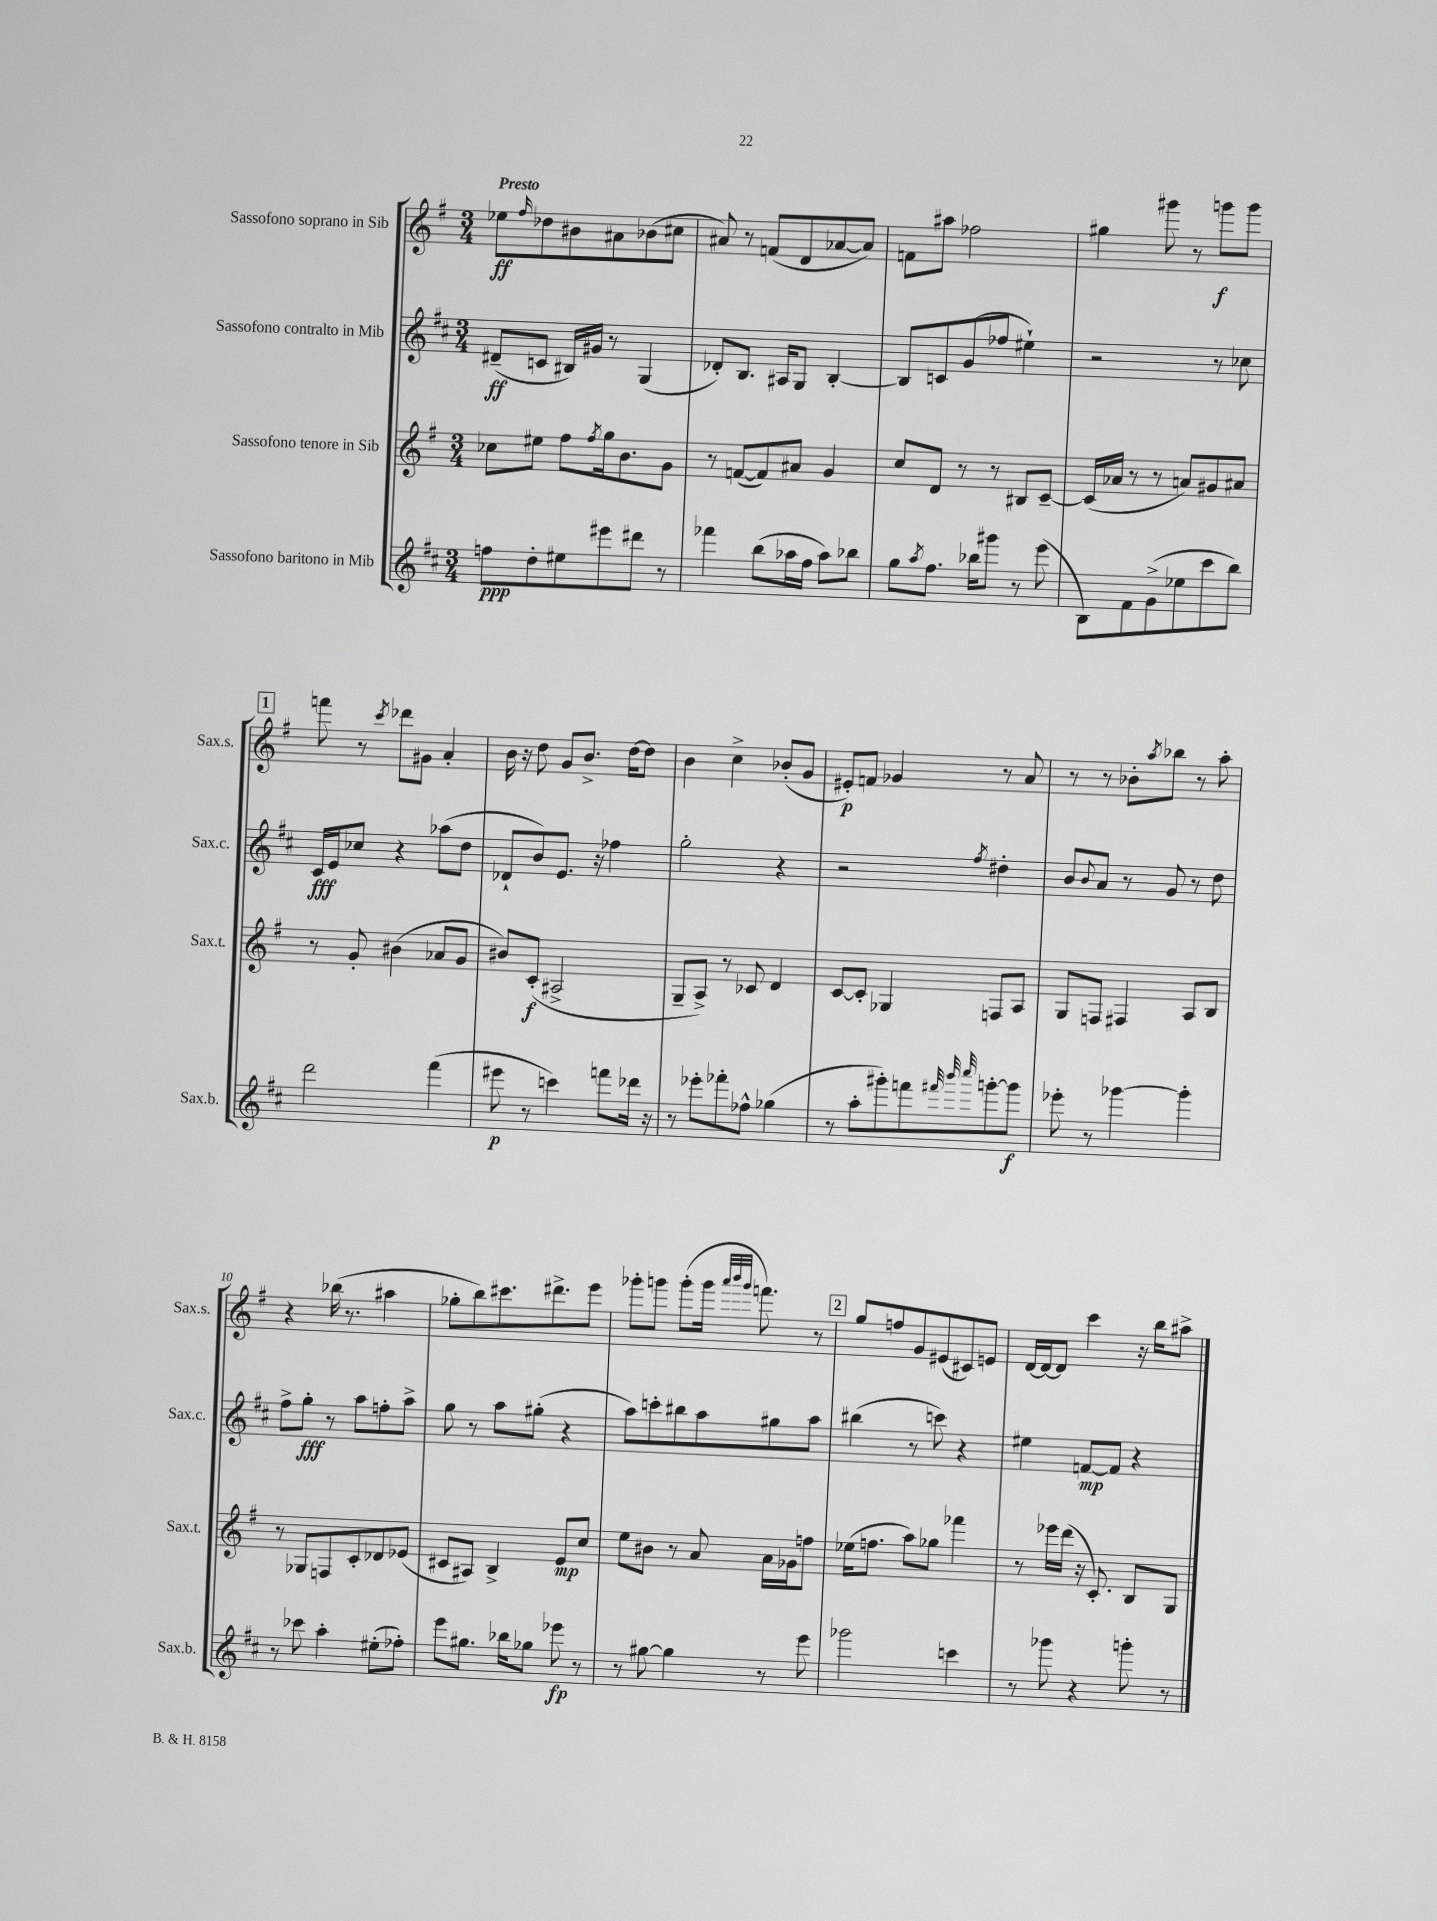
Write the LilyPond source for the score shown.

<<
\new StaffGroup <<
\new Staff = "s0" \with { instrumentName = "Sassofono soprano in Sib" shortInstrumentName = "Sax.s." } {
    \clef treble \key g \major \numericTimeSignature \time 3/4 \tempo "Presto"
    ees''8\ff \grace { fis''16 } des''8 bis'8 ais'8 bes'8( cis''8 |
    ais'8) r8 f'8( d'8 aes'8~ aes'8) |
    f'8 ais''8 fes''2 |
    gis''4 gis'''8 r8 g'''8\f g'''8 |
    \mark \markup { \box "1" } f'''8 r8 \acciaccatura { c'''8 } des'''8 gis'8 a'4-. |
    b'16 r16 d''8 g'8 b'8.-> d''16~ d''8 |
    b'4 c''4-> bes'8-.( g'8 |
    eis'8-.\p) f'8 ges'4 r8 a'8 |
    r8 r8 bes'8-. \acciaccatura { a''8 } bes''8 r8 a''8-. |
    r4 bes''16( r8. ais''4 |
    ges''8-. b''8) cis'''8. dis'''8.-> e'''8 |
    ges'''8-. g'''8 g'''8-.( g'''16 \grace { a'''32 b'''32 g'''32 } f'''8.) r8 |
    \mark \markup { \box "2" } g''8 f''8 g'8 eis'8( cis'8) e'8 |
    d'16~ d'16~ d'8 c'''4 r16 b''16 ais''8-> \bar "|." |
}
\new Staff = "s1" \with { instrumentName = "Sassofono contralto in Mib" shortInstrumentName = "Sax.c." } {
    \clef treble \key d \major \numericTimeSignature \time 3/4
    dis'8--\ff( c'8 bis16) gis'16 r8 g4( |
    des'8-.) b8. ais16 g8 b4~-. |
    b8 c'8 g'8( fes''8 eis''4-!) |
    r2 r8 ces''8 |
    \mark \markup { \box "1" } cis'16\fff e'16 ces''8 r4 aes''8( d''8 |
    des'8-! b'8) e'8. r16 fes''4 |
    g''2-. r4 |
    r2 \acciaccatura { fis''8 } dis''4-. |
    b'8 \appoggiatura { b'8 } a'8 r8 g'8 r8 d''8 |
    fis''8-> g''8-.\fff r8 a''8 f''8-. a''8-> |
    g''8 r8 a''8 gis''8-.( r4 |
    a''8) c'''8-. bis''8 a''8 gis''8 a''8 |
    \mark \markup { \box "2" } bis''4( r8 c'''8) r4 |
    eis''4 f'8~\mp f'8 r4 \bar "|." |
}
\new Staff = "s2" \with { instrumentName = "Sassofono tenore in Sib" shortInstrumentName = "Sax.t." } {
    \clef treble \key g \major \numericTimeSignature \time 3/4
    ces''8 eis''8 fis''8 \acciaccatura { fis''8 } g''16 b'8. g'8 |
    r8 f'8~( f'8) ais'8 g'4 |
    c''8 d'8 r8 r8 bis8 c'8~-- |
    c'16( aes'16 r8 r8 a'8) gis'8 ais'8 |
    \mark \markup { \box "1" } r8 g'8-. bis'4( aes'8 g'8 |
    bis'8) c'8-.\f( ais2-> |
    g8-- a8->) r8 ces'8 d'4 |
    c'8~ c'8-. ges4 f8 a8 |
    g8 f8 fis4 a8 b8 |
    r8 ges8 f8 c'8-. des'8 ees'8( |
    cis'8 ais8) b4-> e'8\mp c''8 |
    e''8 bis'8 r8 a'8 a'16 ges'16 f''8 |
    \mark \markup { \box "2" } ees''16( f''8. a''8) ges''8 fes'''4 |
    r8 ees'''16 d'''16( r16 c'8.-.) b8 g8 \bar "|." |
}
\new Staff = "s3" \with { instrumentName = "Sassofono baritono in Mib" shortInstrumentName = "Sax.b." } {
    \clef treble \key d \major \numericTimeSignature \time 3/4
    f''8\ppp d''8-. eis''8 eis'''8 dis'''8 r8 |
    fes'''4 b''8( aes''16 fis''16 aes''8) bes''8 |
    g''8 \acciaccatura { a''8 } fis''8. bes''16 gis'''8 r8 e'''8( |
    b8) fis'8 g'8->( ees''8 cis'''8 b''8) |
    \mark \markup { \box "1" } d'''2 fis'''4( |
    eis'''8\p r8 c'''4) f'''8 des'''16 r16 |
    r8 ees'''8-. fes'''8-. fes''8-^ ges''4( |
    r8 a''8-. gis'''8-.) f'''8 \grace { fis'''32 b'''32 cis''''32 } g'''8~-. g'''8\f |
    ees'''8-. r8 ges'''4~ ges'''4-. |
    r8 ces'''8 a''4-. eis''8-.( fes''8-.) |
    e'''8 gis''8. bes''16 ges''8 ees'''8\fp r8 |
    r8 gis''8~ gis''4 r8 e'''8 |
    \mark \markup { \box "2" } ges'''2 c'''4 |
    r8 ges'''8 r4 g'''8-. r8 \bar "|." |
}
>>
>>
